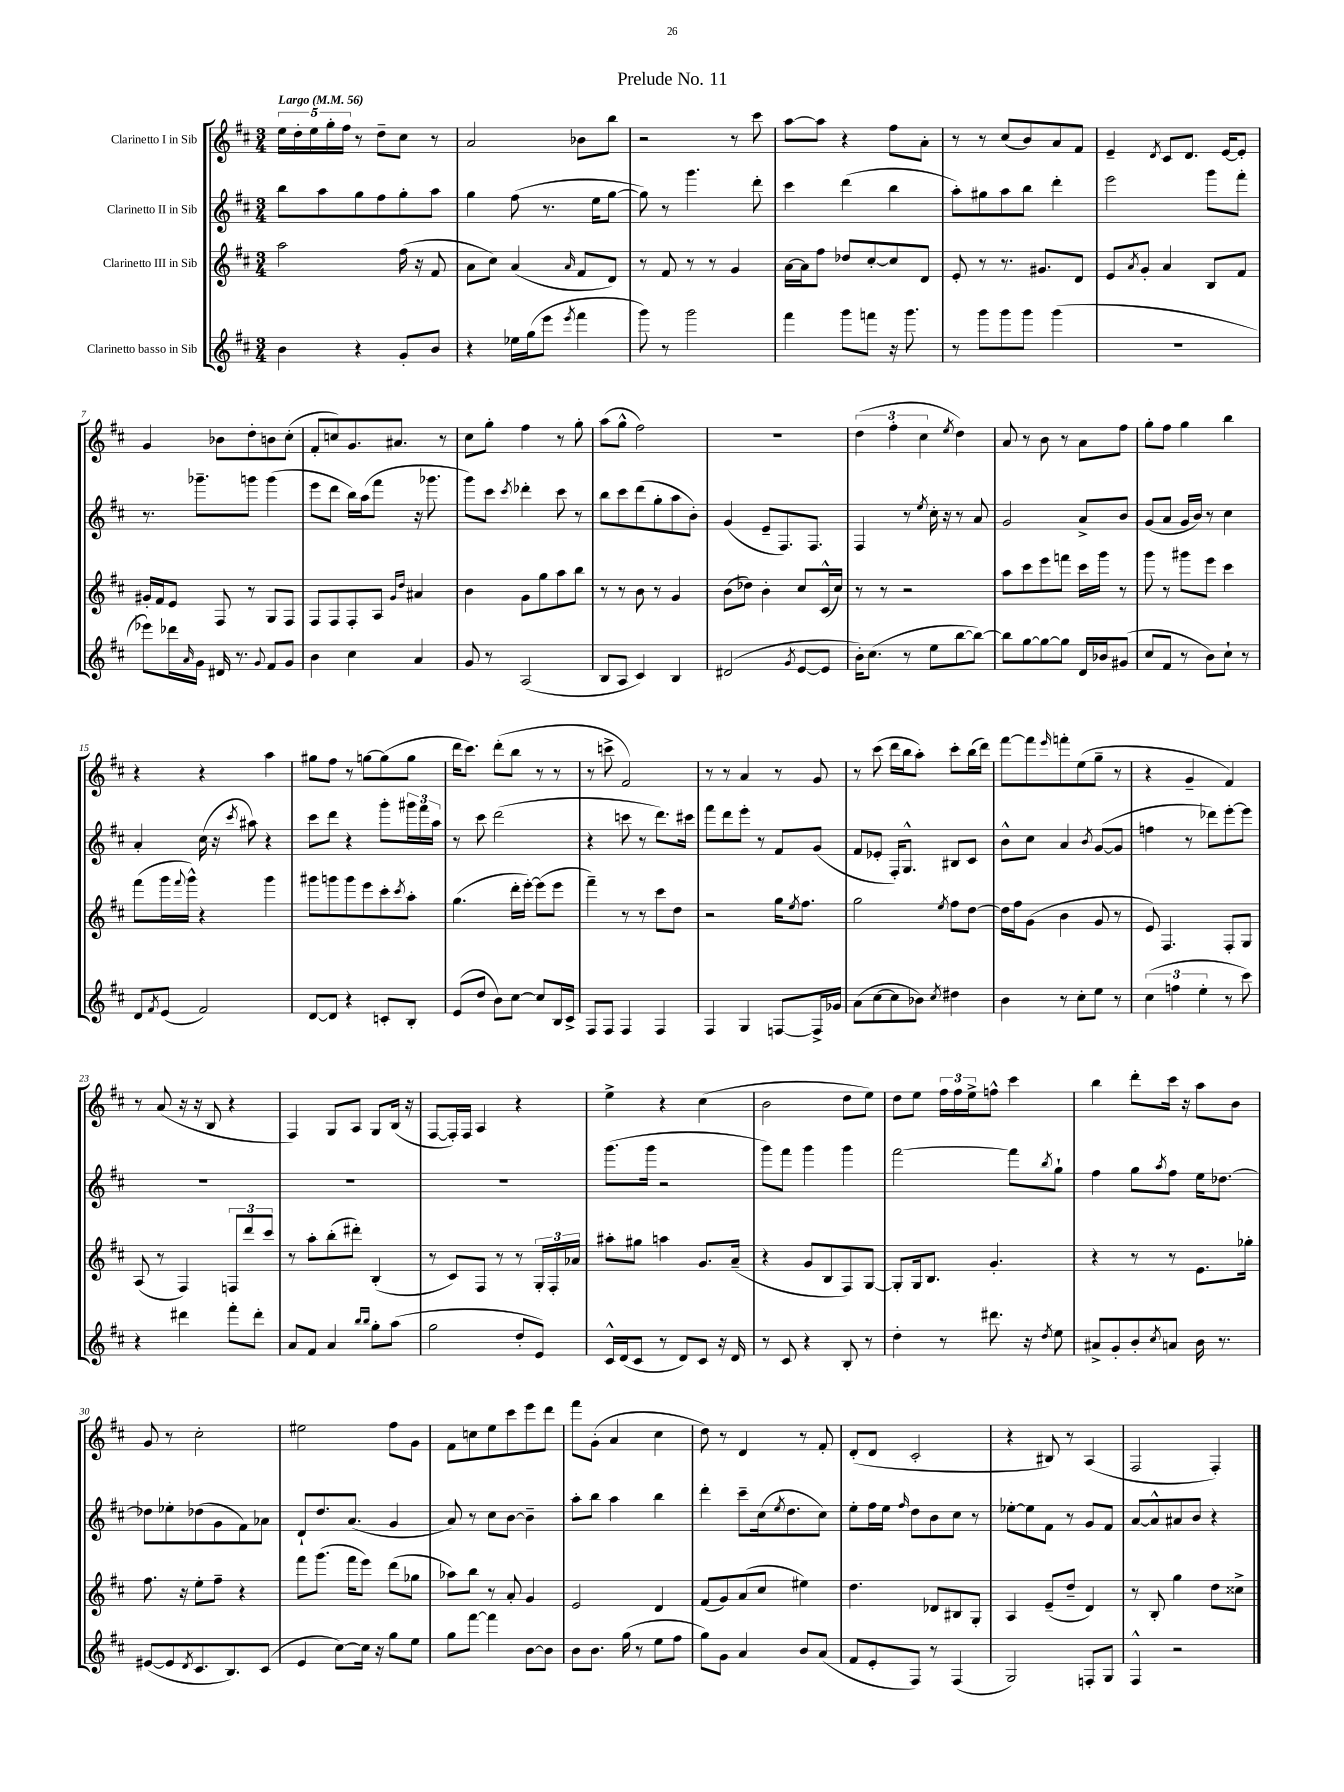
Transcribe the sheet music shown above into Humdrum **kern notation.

**kern	**kern	**kern	**kern
*part4	*part3	*part2	*part1
*staff4	*staff3	*staff2	*staff1
*I"Clarinetto basso in Sib	*I"Clarinetto III in Sib	*I"Clarinetto II in Sib	*I"Clarinetto I in Sib
*clefG2	*clefG2	*clefG2	*clefG2
*k[f#c#]	*k[f#c#]	*k[f#c#]	*k[f#c#]
*M3/4	*M3/4	*M3/4	*M3/4
*MM56	*MM56	*MM56	*MM56
=1	=1	=1	=1
!	!	!	!LO:TX:a:B:t=Largo
4b\	2aa\	8bb\L	20ee\LL
.	.	.	20dd'\
.	.	.	20ee\
.	.	8aa\	.
.	.	.	20gg'\
.	.	.	20ff#\JJ
4r	.	8gg\	8r
.	.	8ff#\	8dd~\L
8g'/L	(16ff#\	8gg'\	8cc#\J
.	16r	.	.
8b/J	8f#/	8aa\J	8r
=2	=2	=2	=2
4r	8a\L	4gg\	2a/
.	8cc#\J)	.	.
16ee-X\LL	(4a/	(8ff#\	.
(16gg\J	.	.	.
8eee\J	.	8.r	.
8qeee/	16qqa/	.	.
4fff#\	8f#/L	.	8b-X\L
.	.	16ee\KL	.
.	8d/J)	[8gg\J	8bb\J
=3	=3	=3	=3
8ggg\)	8r	8gg\])	2r
8r	8f#/	8r	.
2ggg\	8r	4.ggg\	.
.	8r	.	.
.	4g/	.	8r
.	.	8ddd'\	8ccc#\
=4	=4	=4	=4
4fff#\	[16a\LL	4ccc#\	[8aa\L
.	16a\J]	.	.
.	8ff#\J	.	8aa\J]
8ggg\L	8dd-X/L	(4ddd\	4r
8fffn\J	[8cc#'/	.	.
16r	8cc#/]	4bb\	8ff#\L
8.ggg\	.	.	.
.	8d/J	.	8a'\J
=5	=5	=5	=5
8r	8e'/	8aa'\L)	8r
8ggg\L	8r	8gg#X\	8r
8ggg\	8.r	8aa\	(8cc#/L
8ggg\J	.	8bb\J	8b/)
.	8.g#X/L	.	.
(4ggg\	.	4ddd'\	8a/
.	8d/J	.	8f#/J
=6	=6	=6	=6
2.r	8e/L	2eee\	4e~/
.	8qa/	.	.
.	8g'/J	.	.
.	.	.	8qd/
.	4a/	.	8c#/L
.	.	.	8.d/J
.	8B/L	8ggg\L	.
.	.	.	[16e/KL
.	8f#/J	8fff#'\J	8e'/J]
!!LO:LB:g=z
=7	=7	=7	=7
8eee-X\L)	16g#X'/LL	8.r	4g/
.	16f#/J	.	.
16ddd-X\L	8e/J	.	.
16qqa/	.	.	.
16g\JJ	.	8.ggg-X~\L	.
16d#X/	8F#/	.	8b-X\L
8.r	.	.	.
.	8r	8gggn\J	8dd'\
8qqg/	.	.	.
8f#/L	8G/L	(4ggg\	8bn\
8g/J	8F#/J	.	(8cc#'\J
=8	=8	=8	=8
4b\	8F#/L	8eee\L	8f#'/L
.	8F#/	8ddd\J	8ccn/)
4cc#\	8F#'/	16bb\LL)	8.g/
.	.	(16aa\J	.
.	8A/J	8fff#\J	.
.	.	.	8.a#X/J
.	16qqg/LL	.	.
.	16qqdd/JJ	.	.
4a/	4a#X/	16r	.
.	.	8.ggg-X\	.
.	.	.	8r
=9	=9	=9	=9
8g/	4b\	8ggg\L)	8cc#\L
8r	.	8ccc#\J	8gg'\J
.	.	8qccc#/	.
(2A/	8g\L	4ddd-X'\	4ff#\
.	8gg\	.	.
.	8aa\	8ccc#\	8r
.	8bb\J	8r	8gg'\
=10	=10	=10	=10
8B/L	8r	8bb\L	(8aa\L
8A/J	8r	8ccc#\	8gg^^\J
4c#/)	8b\	(8ddd\	2ff#\)
.	8r	8gg'\	.
4B/	4g/	8aa\	.
.	.	8b'\J)	.
=11	=11	=11	=11
(2d#X/	(8b\L	(4g/	2.r
.	8dd-X\J)	.	.
.	4b'\	8e~/L	.
.	.	8.F#/)	.
8qg/	.	.	.
[8e/L	8cc#/L	.	.
.	.	8.F#/J	.
8e/J]	(16c#^^/L	.	.
.	16cc#/JJ)	.	.
=12	=12	=12	=12
16b'\KL)	8r	4F#/	(6dd\
(8.cc#\J	.	.	.
.	8r	.	.
.	.	.	6ff#'\
8r	2r	8r	.
.	.	.	6cc#\
.	.	8qee/	.
8ee\L	.	16cc#'\	.
.	.	16r	.
.	.	.	8qee/
[8bb\	.	8r	4dd\)
8bb\J_)	.	8a/	.
=13	=13	=13	=13
8bb\L]	8aa\L	2g/	8a/
[8gg\	8ccc#\	.	8r
8gg\_	8eee\	.	8b\
8gg\J]	8fffn\J	.	8r
16d/LL	16ccc#\LL	8a^/L	8a\L
16b-X/J	16ggg\JJ	.	.
(8g#X/J	8r	8b/J	8ff#\J
=14	=14	=14	=14
8cc#/L	8ggg\	(8g/L	8gg'\L
8f#/J	8r	8a/J	8ff#\J
8r	8ggg#X\L	16g/LL	4gg\
.	.	16b/JJ)	.
8b\L)	8eee\J	8r	.
8cc#`\J	4ccc#\	4cc#\	4bb\
8r	.	.	.
!!LO:LB:g=z
=15	=15	=15	=15
8d/L	(8fff#\L	4a'/	4r
8qf#/	.	.	.
(8e/J	16ggg\L	.	.
.	8qqfff#/	.	.
.	16ggg^^\JJ)	.	.
2f#/)	4r	(16cc#\	4r
.	.	16r	.
.	.	8qccc#/	.
.	.	8aa#X\)	.
.	4ggg\	4r	4aa\
=16	=16	=16	=16
[8d/L	8ggg#X\L	8ccc#\L	8gg#X\L
8d/J]	8gggn\	8ddd\J	8ff#\J
4r	8ggg\	4r	8r
.	8eee\	.	[8ggn\L
8cn'/L	8ccc#'\	8ggg'\L	(8gg\]
.	8qccc#/	.	.
8B'/J	8aa'\J	24ggg#X\L	8gg\J
.	.	24fff#\	.
.	.	24aa\JJ	.
=17	=17	=17	=17
(8e/L	(4.gg\	8r	16ddd\KL
.	.	.	8.ccc#\J)
8dd/J	.	8ccc#\	.
8b\L)	.	(2ddd\	(8ddd'\L
[8cc#\J	16ddd'\LL	.	8bb\J
.	[16eee'\JJ)	.	.
8cc#/L]	(8eee\L]	.	8r
16B/L	8eee\J	.	8r
16c#^/JJ	.	.	.
=18	=18	=18	=18
8F#/L	4fff#~\)	4r	8r
8F#/J	.	.	8cccn^\
4F#/	8r	8cccn\	2f#/)
.	8r	8r	.
4F#/	8ccc#\L	8.ddd\L)	.
.	8dd\J	.	.
.	.	16ccc#X\Jk	.
=19	=19	=19	=19
4F#/	2r	8fff#\L	8r
.	.	8ddd\	8r
4G/	.	8eee'\J	4a/
.	.	8r	.
[8Fn/L	16gg\KL	8f#/L	8r
.	8qee/	.	.
.	8.ff#\J	.	.
16F^/L]	.	(8g/J	8g/
16g-X/JJ	.	.	.
=20	=20	=20	=20
(8a\L	2gg\	8f#/L	8r
[8cc#\	.	8e-X'/J	(8ccc#\
8cc#\]	.	16F#'/KL)	16ddd\LL
.	.	8.G^^/J	16bb\J
8b-X\J)	.	.	8aa'\J)
8qcc#/	8qee/	.	.
4dd#X\	8ff#\L	8B#X/L	8ccc#'\L
.	[8dd\J	8c#/J	(16bb\L
.	.	.	16ddd\JJ)
=21	=21	=21	=21
4b\	16dd\LL]	8b^^\L	[8fff#\L
.	16ff#\J	.	.
.	(8g\J	8cc#\J	8fff#\]
.	.	.	16qqeee/
8r	4b\	4a/	8fffn'\
8cc#'\L	.	.	(8ee\
.	.	8qb/	.
8ee\J	8g/	([8g/L	8gg~\J
8r	8r	8g/J]	8r
=22	=22	=22	=22
(6cc#\	8e/)	4ffn\	4r
.	4.F#/	.	.
6ffn\	.	.	.
.	.	8r	4g~/
6ee'\	.	.	.
.	.	8ddd-X\L)	.
8r	8F#'/L	[8eee'\	4f#/)
8ccc#\)	8G/J	8eee\J]	.
!!LO:LB:g=z
=23	=23	=23	=23
4r	(8A/	2.r	8r
.	8r	.	(8a/
4ddd#X\	4F#/)	.	16r
.	.	.	16r
.	.	.	8B/
8fff#'\L	12Fn/L	.	4r
.	12ddd/	.	.
8ddd#'\J	.	.	.
.	12ccc#/J	.	.
=24	=24	=24	=24
8a/L	8r	2.r	4F#/)
8f#/J	8aa'\L	.	.
4a/	(8bb'\	.	8G/L
.	8ddd#X'\J)	.	8A/J
16qqbb/LL	.	.	.
16qqbb/JJ	.	.	.
8gg'\L	(4B'/	.	8G/L
(8aa\J	.	.	(16B/Jk
.	.	.	16r
=25	=25	=25	=25
2gg\	8r	2.r	[8F#/L
.	8c#/L)	.	16F#'/L])
.	.	.	16F#/JJ
.	8F#/J	.	4A/
.	8r	.	.
8dd'/L	8r	.	4r
8e/J)	24G'/LL	.	.
.	24F#'/	.	.
.	24a-X/JJ	.	.
=26	=26	=26	=26
16c#^^/LL	8aa#X'\L	(8.ggg\L	4ee^\
(16d/J	.	.	.
8c#/J	8gg#X\J	.	.
.	.	16ggg\Jk	.
8r	4aan\	2r	4r
8d/L)	.	.	.
8c#/J	8.g/L	.	(4cc#\
16r	.	.	.
16d/	(16a~/Jk	.	.
=27	=27	=27	=27
8r	4r	8ggg\L)	2b\
8c#/	.	8fff#\J	.
4r	8g/L	4ggg\	.
.	8B/	.	.
8B'/	8F#/)	4ggg\	8dd\L
8r	[8G/J	.	8ee\J)
=28	=28	=28	=28
4dd'\	8G'/L]	[2fff#\	8dd\L
.	16G/k	.	8ee\J
.	8.B/J	.	.
8r	.	.	24ff#\LL
.	.	.	24ff#\
.	.	.	24ee^\J
8.ddd#X\	4.g'/	.	8ffn^^\J
.	.	8fff#\L]	4ccc#\
16r	.	.	.
8qdd/	.	8qbb/	.
8ee\	.	8gg`\J	.
=29	=29	=29	=29
8a#X^/L	4r	4ff#\	4bb\
8g'/	.	.	.
8b'/	8r	8gg\L	8ddd'\L
8qcc#/	.	8qaa/	.
8an/J	8r	8ff#\J	16ccc#\Jk
.	.	.	16r
16b\	8.e\L	16ee\KL	8aa\L
8.r	.	[8.dd-X\J	.
.	.	.	8b\J
.	16gg-X'\Jk	.	.
!!LO:LB:g=z
=30	=30	=30	=30
([8e#X/L	8.ff#\	8dd-X\L]	8g/
8e#/]	.	8ee-X'\	8r
.	16r	.	.
8qd/	.	.	.
8.c#/	8ee'\L	(8dd-X\	2cc#'\
.	8ff#~\J	8g\	.
8.B/)	.	.	.
.	4r	8f#\)	.
(8c#/J	.	8a-X\J	.
=31	=31	=31	=31
4e/	8fff#\L	8d`/L	2ee#X\
.	(8.ggg\J	8.dd/	.
[8cc#\L)	.	.	.
.	16fff#\KL	(8.a/J	.
16cc#\Jk]	8eee\J)	.	.
16r	.	.	.
8gg\L	(8ddd\L	4g/	8ff#\L
8ee\J	8gg-X\J	.	8g\J
=32	=32	=32	=32
8gg\L	8aa-X\L)	8a/)	8f#\L
[8fff#\J	8bb\J	8r	8ccn\
4fff#\]	8r	8cc#\L	8ee\
.	8a'/	[8b\J	8ccc#\
[8b\L	4g/	4b~\]	8eee\
8b\J]	.	.	8ddd\J
=33	=33	=33	=33
8b\L	2e/	8aa'\L	8fff#\L
8.b\J	.	8bb\J	(8g'\J
.	.	4aa\	4a/
(16gg\	.	.	.
8r	.	.	.
8ee\L	4d/	4bb\	4cc#\
8ff#\J	.	.	.
=34	=34	=34	=34
8gg\L)	(8f#/L	4ddd'\	8dd\)
8g\J	8g/)	.	8r
4a/	(8a/	8ccc#~\L	4d/
.	8cc#/J	(16cc#\k	.
.	.	8qee/	.
.	.	8.dd\	.
8b/L	4ee#X\)	.	8r
(8a/J	.	8cc#\J)	8f#'/
=35	=35	=35	=35
8f#/L	4.dd\	8ee'\L	(8d'/L
8e'/	.	16ff#\L	8d/J
.	.	16ee\JJ	.
.	.	16qqff#/	.
8F#/J)	.	8dd\L	2c#'/
8r	8d-X/L	8b\	.
(4F#/	8B#X/	8cc#\J	.
.	8G'/J	8r	.
=36	=36	=36	=36
2G/)	4A/	[8ee-X'\L	4r
.	.	8ee-\]	.
.	(8e~/L	8f#\J	8B#X/)
.	8dd~/J	8r	8r
8Fn'/L	4d/)	8g/L	(4A/
8G/J	.	8f#/J	.
=37	=37	=37	=37
4F#^^/	8r	[8a/L	2F#/
.	8B'/	8a^^/]	.
2r	4gg\	8a#X/	.
.	.	8b/J	.
.	8dd\L	4r	4F#'/)
.	8cc##X^\J	.	.
==	==	==	==
*-	*-	*-	*-
